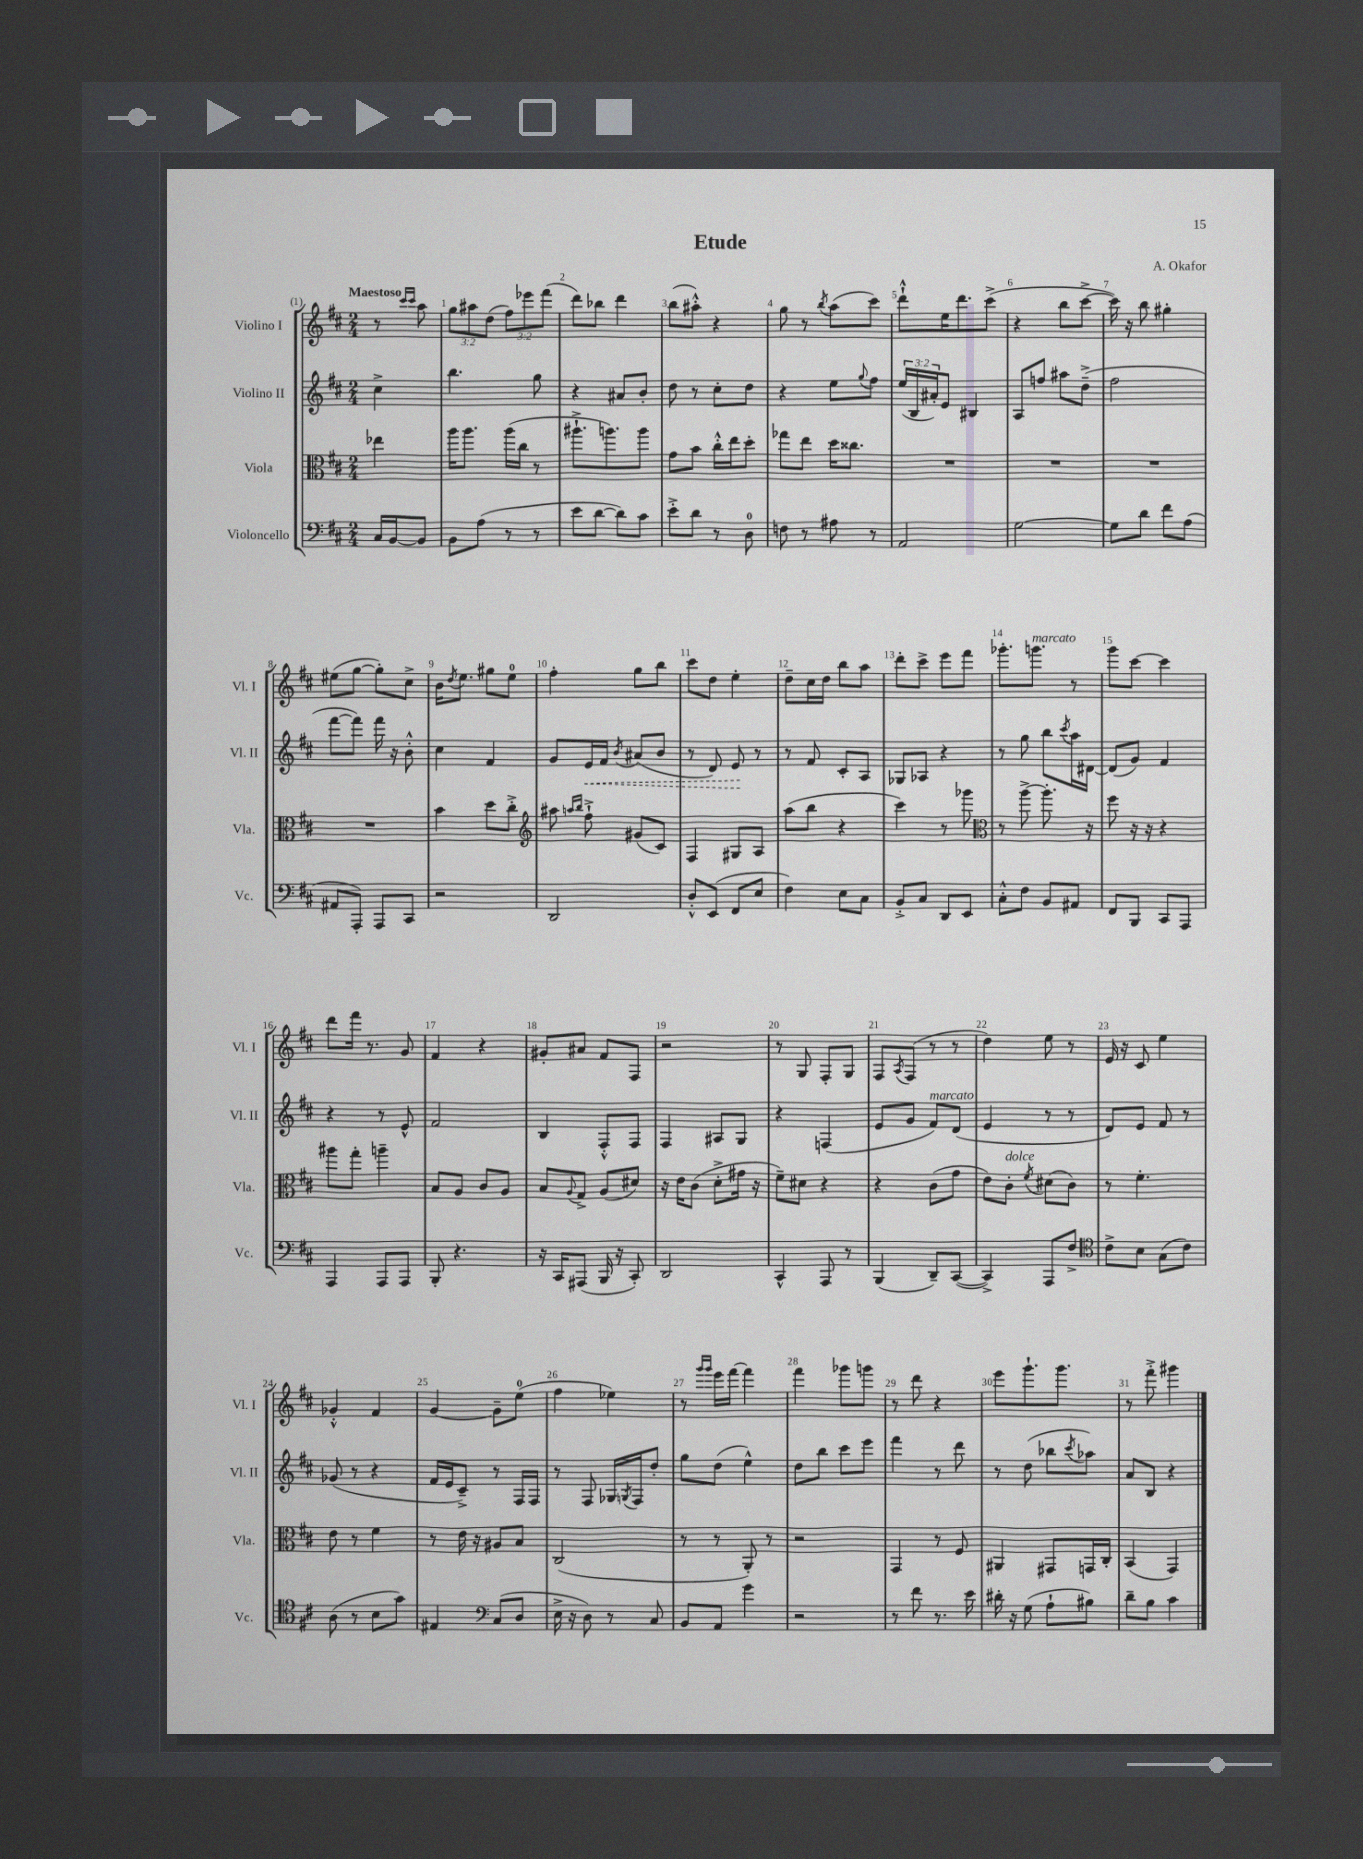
\header { title = "Etude" composer = "A. Okafor" }
<<
\new StaffGroup <<
\new Staff = "s0" \with { instrumentName = "Violino I" shortInstrumentName = "Vl. I" } {
    \clef treble \key d \major \numericTimeSignature \time 2/4 \override Staff.TupletNumber.text = #tuplet-number::calc-fraction-text \partial 4 \tempo "Maestoso"
    r8 \grace { cis'''16 cis'''16 } a''8 |
    \tuplet 3/2 { g''8 ais''8 d''8( } \tuplet 3/2 { fis''8) ees'''8 fis'''8( } |
    d'''8) bes''8 d'''4 |
    b''8( ais''8-.-^) r4 |
    g''8 r8 \acciaccatura { b''8 } a''8( cis'''8) |
    d'''8-!-^ e''16 d'''8. cis'''8->( |
    r4 b''8 cis'''8~-> |
    cis'''16) r16 b''8 gis''4-. |
    eis''8( g''8~ g''8-.) cis''8-> |
    b'16 \acciaccatura { d''8 } e''8. gis''8 e''8-0 |
    fis''4-. g''8 b''8 |
    cis'''8 d''8 e''4-. |
    d''8-- cis''16 d''16 b''8 a''8 |
    d'''8-. cis'''8-> e'''8 fis'''8 |
    ges'''8.-. g'''8.^\markup { \italic "marcato" } r8 |
    g'''8 cis'''8~ cis'''4 |
    d'''8 fis'''16 r8. g'8 |
    fis'4 r4 |
    gis'8-. ais'8 fis'8 fis8 |
    r2 |
    r8 g8 fis8-. g8 |
    fis8 \acciaccatura { a8 } fis8( r8 r8 |
    d''4) e''8 r8 |
    e'16 r16 cis'8 e''4 |
    ges'4-.-^ fis'4 |
    g'4~ g'8-- e''8-0( |
    fis''4 ees''4) |
    r8 \grace { g'''16 g'''16 } e'''16 fis'''16~ fis'''4 |
    fis'''4 ges'''8 g'''8 |
    r8 d'''8 r4 |
    e'''8 g'''8.-! g'''8. |
    r8 fis'''8-.-> gis'''4 \bar "|." |
}
\new Staff = "s1" \with { instrumentName = "Violino II" shortInstrumentName = "Vl. II" } {
    \clef treble \key d \major \numericTimeSignature \time 2/4 \override Staff.TupletNumber.text = #tuplet-number::calc-fraction-text \partial 4
    cis''4-> |
    b''4. g''8 |
    r4 ais'8 b'8-. |
    d''8 r8 cis''8-. d''8 |
    r4 e''8 \appoggiatura { g''8 } fis''8 |
    \tuplet 3/2 { e''16( b16 ais'16-.) } e'8 bis4 |
    a8 f''8 ais''8 d''8--->( |
    fis''2 |
    fis'''8~ fis'''8) fis'''16 r16 b'8-.-^ |
    cis''4 fis'4 |
    g'8 \once \override Hairpin.style = #'dashed-line e'16\< fis'16 \acciaccatura { b'8 } ais'8( b'8 |
    r8 d'8) e'8\! r8 |
    r8 fis'8 cis'8-. a8 |
    ges8 aes8 r4 |
    r8 g''8 b''8 \acciaccatura { cis'''8 } a''16 dis'16~ |
    dis'8( g'8) fis'4 |
    r4 r8 e'8-^ |
    fis'2 |
    b4 fis8-.-^ fis8 |
    fis4 ais8 g8 |
    r4 f4( |
    e'8 g'8 fis'8^\markup { \italic "marcato" }) d'8( |
    e'4 r8 r8 |
    d'8) e'8 fis'8 r8 |
    ges'8( r8 r4 |
    fis'16 e'16 cis'8--->) r8 fis16 fis16 |
    r8 fis8 ges16 \acciaccatura { g8 } fis16 d''8-. |
    g''8 d''8( e''4-^) |
    d''8 b''8 cis'''8 e'''8 |
    fis'''4 r8 d'''8 |
    r8 d''8( bes''8 \acciaccatura { cis'''8 } aes''8) |
    a'8 b8 r4 \bar "|." |
}
\new Staff = "s2" \with { instrumentName = "Viola" shortInstrumentName = "Vla." } {
    \clef alto \key d \major \numericTimeSignature \time 2/4 \partial 4
    ees''4 |
    a''16 a''8. a''16( cis''16 r8 |
    ais''8.-!-> a''8.) a''8 |
    g'8 b'8 cis''16-.-^ e''16 d''8-. |
    ges''8 e''8 d''16 cisis''8. |
    R2 |
    R2 |
    R2 |
    R2 |
    b'4 d''8 cis''8-.-> |
    \clef treble ais''8 \grace { a''16 b''16 } fis''8-!-> gis'8( cis'8) |
    fis4 gis8 a8 |
    a''8( b''8 r4 |
    cis'''4) r8 ges'''8 |
    \clef alto r8 a''8~-> a''8.-. r16 |
    fis''8 r16 r16 r4 |
    ais''8 g''8-. a''4-- |
    b8 a8 cis'8 a8 |
    b8 \appoggiatura { a8 } g8-> a8( dis'8) |
    r16 e'16 cis'8( d'8-.-> gis'16 r16 |
    fis'8--) dis'8 r4 |
    r4 cis'8( g'8 |
    e'8) cis'8-.^\markup { \italic "dolce" } \acciaccatura { fis'8 } dis'8( cis'8) |
    r8 fis'4.-. |
    e'8 r8 fis'4 |
    r8 e'16 r16 ais8 b8 |
    cis2( |
    r8 r8 a,8-.) r8 |
    r2 |
    g,4 r8 fis8 |
    ais,4 gis,8 g,16 cis16-. |
    b,4( g,4) \bar "|." |
}
\new Staff = "s3" \with { instrumentName = "Violoncello" shortInstrumentName = "Vc." } {
    \clef bass \key d \major \numericTimeSignature \time 2/4 \partial 4
    cis16 b,16~ b,8 |
    b,8 a8( r8 r8 |
    e'8 d'8~ d'8) cis'8 |
    e'8-.-> d'8 r8 d8-0 |
    f8 r8 ais8 r8 |
    a,2 |
    g2~ |
    g8 d'8 fis'8 a8( |
    ais,8 a,,8-.) a,,8 cis,8 |
    r2 |
    d,2 |
    d8-.-^ e,8( fis,8 e8 |
    fis4) e8 cis8 |
    b,8-.-> cis8 d,8 e,8 |
    cis8-.-^ fis8 b,8 ais,8 |
    fis,8 b,,8 cis,8 a,,8 |
    a,,4 a,,8 a,,8 |
    b,,8-. r4. |
    r16 cis,16 ais,,8( b,,16 r16 cis,8-.) |
    d,2 |
    cis,4-^ a,,8 r8 |
    b,,4( d,8--) cis,8~( |
    cis,4->) a,,8 fis8-> |
    \clef tenor cis'8-> b8 g8( cis'8) |
    a8( r8 b8 g'8) |
    eis4 \clef bass cis8( d8 |
    e16-> r16 d8) r8 cis8 |
    b,8 a,8 g'4 |
    r2 |
    r8 fis'8 r8. e'16 |
    dis'16-. r16 g8( a8-! bis8) |
    d'8-- b8 cis'4 \bar "|." |
}
>>
>>
\layout { \context { \Score \override BarNumber.break-visibility = ##(#f #t #t) barNumberVisibility = #all-bar-numbers-visible } }
